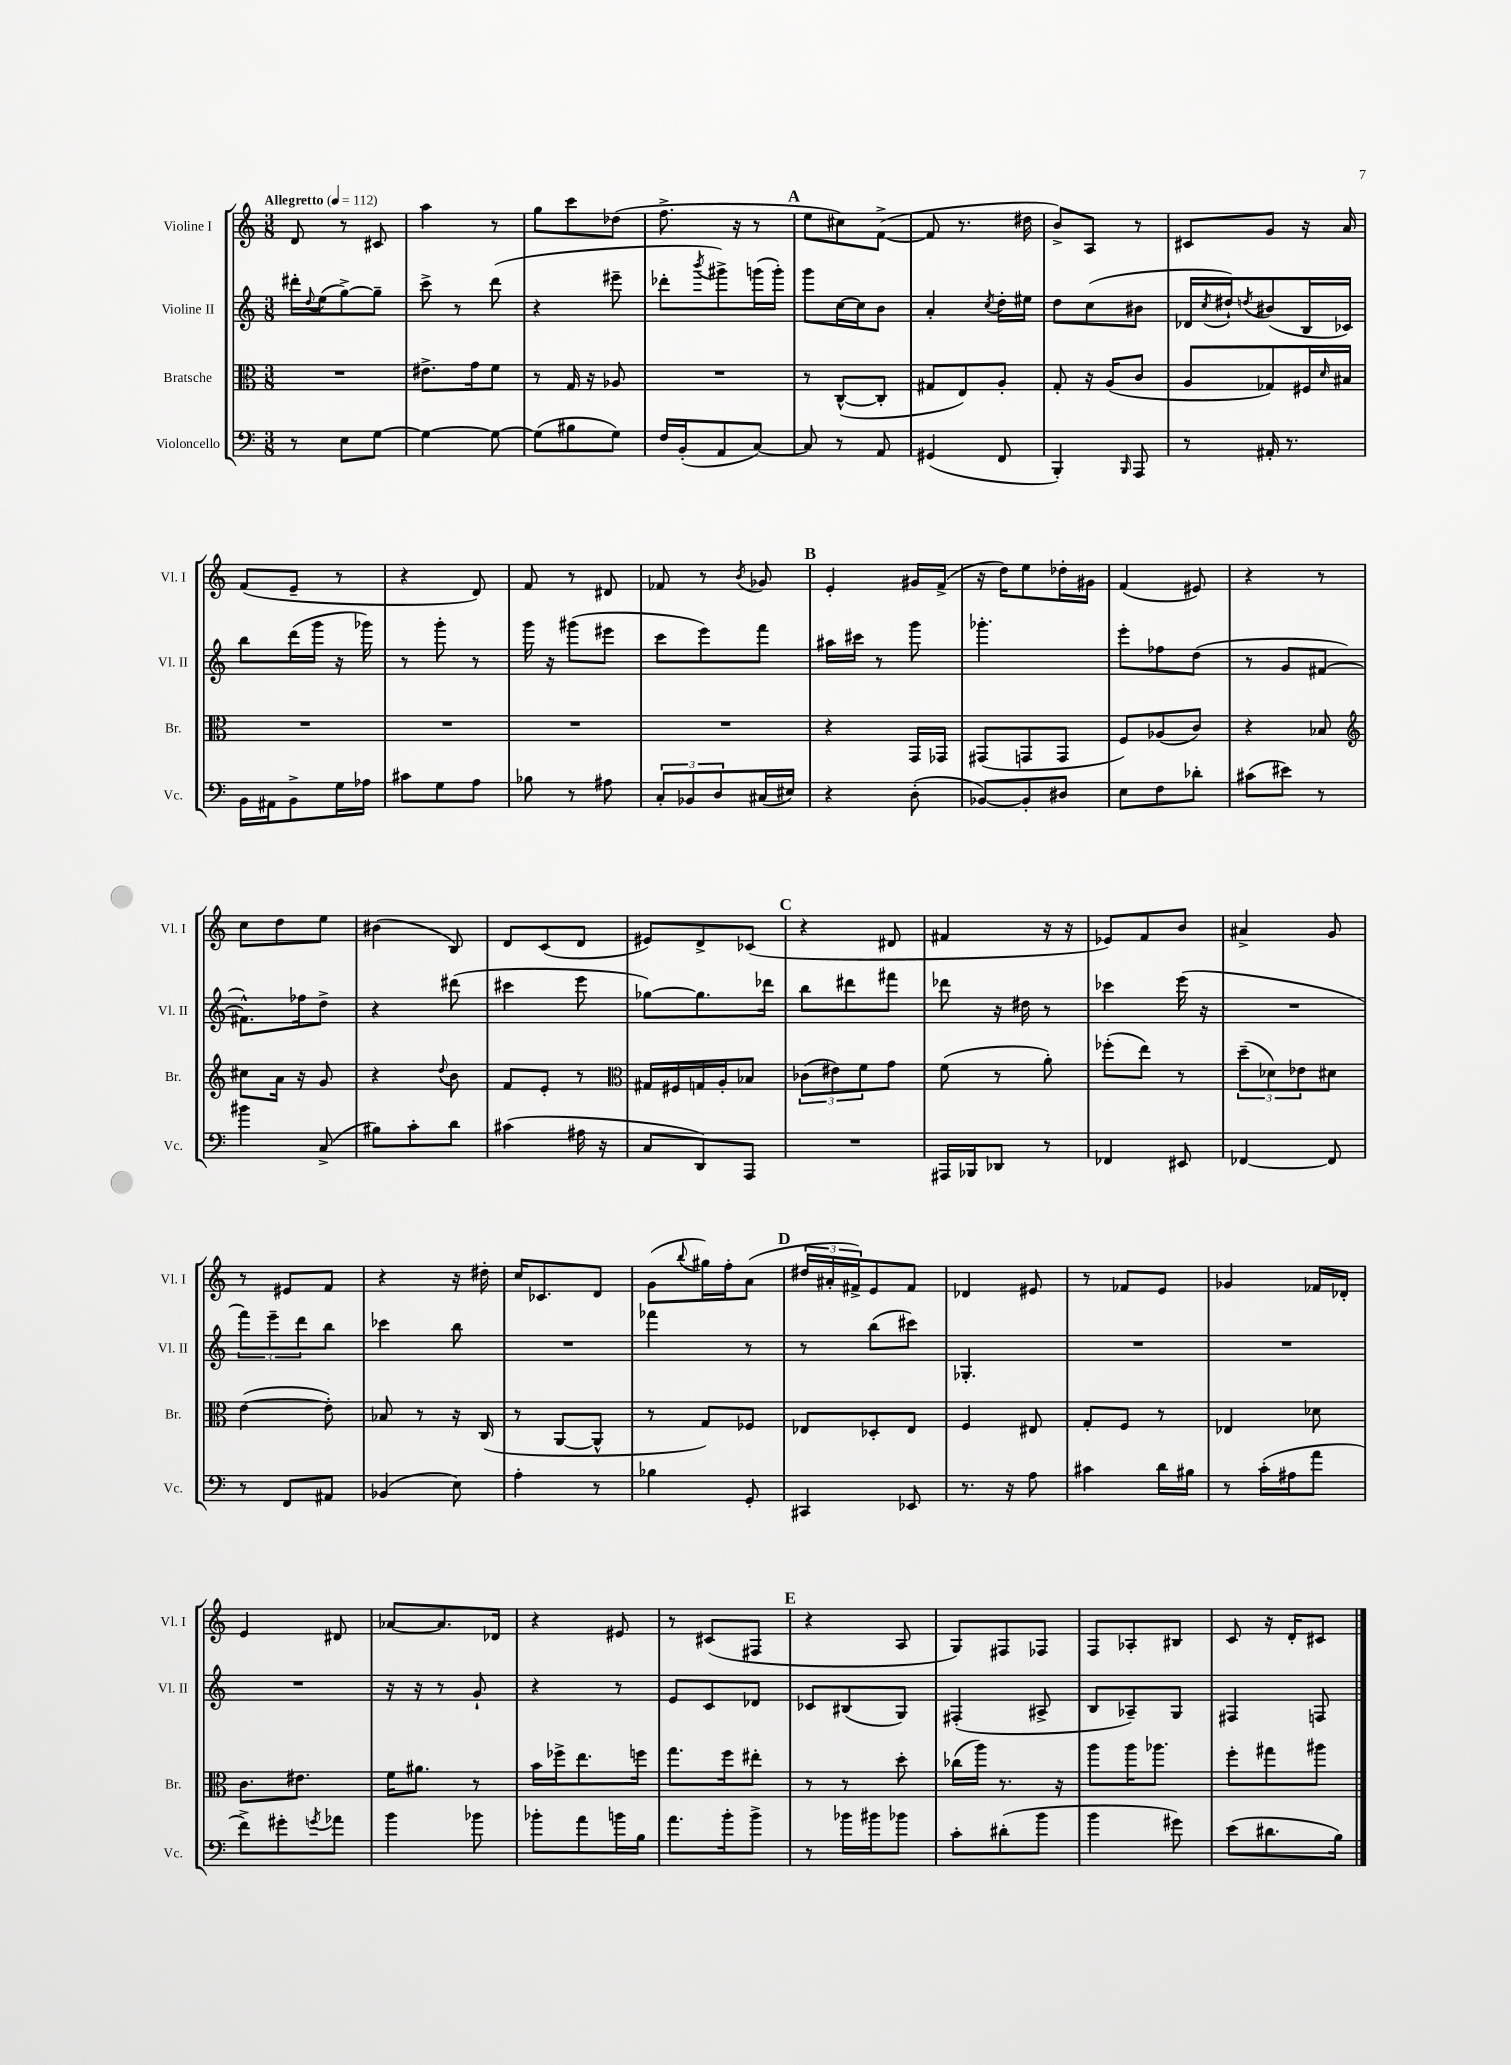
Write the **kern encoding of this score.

**kern	**kern	**kern	**kern
*staff4	*staff3	*staff2	*staff1
*clefF4	*clefC3	*clefG2	*clefG2
*k[]	*k[]	*k[]	*k[]
*M3/8	*M3/8	*M3/8	*M3/8
*MM112	*MM112	*MM112	*MM112
8r	4.r	16ddd#'	8d
.	.	8qqdd	.
.	.	(16ee	.
8E	.	[8gg^)	8r
[8G	.	8gg~]	8c#
=	=	=	=
4G_	8.e#^	8ccc^	4aa
.	.	8r	.
.	16g	.	.
8G_	8f	(8ddd	8r
=	=	=	=
(8G]	8r	4r	8gg
8B#	16G	.	8ccc
.	16r	.	.
8G)	8A-	8eee#~	(8dd-
=	=	=	=
16F	4.r	8ddd-'	8.ff^
(16BB'	.	.	.
.	.	8qbbb	.
8AA	.	8ggg#^)	.
.	.	.	16r
[8C)	.	(16ggg	8r
.	.	16ggg')	.
=	=	=	=
8C]	8r	8ggg	8ee
8r	([8C^^	[16cc	8cc#)
.	.	16cc]	.
8AA	8C']	8b	([8f^
=	=	=	=
(4GG#	8G#	4a'	8f]
.	8E)	.	8.r
.	.	8qcc	.
8FF	8A'	16dd'	.
.	.	16ee#	16dd#
=	=	=	=
4BBB')	8G'	8dd	8b^)
.	16r	(8cc	8A
.	(16A	.	.
16qqBBB	.	.	.
8AAA	8c	8b#	8r
=	=	=	=
8r	8A	16d-	8c#
.	.	8qcc	.
.	.	16dd#`)	.
.	.	8qdd	.
16AA#'	8G-)	(8b#	8g
8.r	.	.	.
.	16F#	16B	16r
.	16qqd	.	.
.	16B#	16c-)	16a
=	=	=	=
16BB	4.r	8bb	(8f
16AA#	.	.	.
8BB^	.	(16ddd	8e~
.	.	16ggg	.
16G	.	16r	8r
16A-	.	16ggg-)	.
=	=	=	=
8c#	4.r	8r	4r
8G	.	8ggg'	.
8A	.	8r	8d)
=	=	=	=
8B-	4.r	16ggg	8f
.	.	16r	.
8r	.	(8ggg#	8r
8A#	.	8eee#	8d#
=	=	=	=
12C'	4.r	8ccc	8f-
12BB-	.	.	.
.	.	8eee)	8r
12D	.	.	.
.	.	.	8qb
(16C#	.	8fff	8g-
16E#)	.	.	.
=	=	=	=
4r	4r	16aa#	4e'
.	.	16ccc#	.
.	.	8r	.
(8D'	16GG	8ggg	16g#
.	16GG-	.	(16f^
=	=	=	=
[8BB-)	(8GG#	4.ggg-'	16r
.	.	.	16dd)
8BB-']	8GG	.	8ee
8D#	8GG	.	16dd-'
.	.	.	16g#
=	=	=	=
8E	8F)	8eee'	(4f
8F	(8A-	8ff-	.
8d-'	8c)	(8dd	8e#)
=	=	=	=
(8c#	4r	8r	4r
8e#)	.	8g	.
8r	8B-	[8f#	8r
=	=	=	=
*	*clefG2	*	*
4b#	8cc#	8.f#^^])	8cc
.	16a	.	8dd
.	16r	16ff-	.
(8C^	8g	8dd^	8ee
=	=	=	=
8B#)	4r	4r	(4b#
8c'	.	.	.
.	8qqdd	.	.
8d	8b	(8ddd#	8B)
=	=	=	=
(4c#	8f	4ccc#	8d
.	8e'	.	(8c
16A#	8r	8eee	8d
16r	.	.	.
=	=	=	=
*	*clefC3	*	*
8C	16G#	[8gg-)	8e#)
.	16F#	.	.
8DD)	16G	8.gg-]	8d^
.	16A'	.	.
8AAA	8B-	.	(8c-
.	.	16ddd-	.
=	=	=	=
4.r	(12c-	8bb	4r
.	12e#)	.	.
.	.	8ddd#	.
.	12f	.	.
.	8g	8fff#	8d#
=	=	=	=
16AAA#	(8f	8ddd-	4f#
16BBB-	.	.	.
8DD-	8r	16r	.
.	.	16dd#	.
8r	8a')	8r	16r
.	.	.	16r
=	=	=	=
4FF-	(8ff-'	4ccc-	8e-)
.	8ee)	.	8f
8EE#	8r	(16eee	8b
.	.	16r	.
=	=	=	=
[4FF-	(12dd~	4.r	4a#^
.	12d-)	.	.
.	12e-	.	.
8FF-]	8d#	.	8g
=	=	=	=
8r	([4e	12fff)	8r
.	.	12eee~	.
8FF	.	.	8e#
.	.	12ddd	.
8AA#	8e'])	8bb	8f
=	=	=	=
(4BB-	8B-	4ccc-	4r
.	8r	.	.
8E)	16r	8bb	16r
.	(16C	.	16dd#'
=	=	=	=
4A'	8r	4.r	16cc
.	.	.	8.c-
.	[8AA	.	.
8r	8AA^^]	.	8d
=	=	=	=
4B-	8r	4fff-	(8g
.	.	.	8qqbb
.	8G)	.	16gg#)
.	.	.	16ff'
8GG'	8F-	8r	(8a
=	=	=	=
4CC#	8E-	8r	24dd#
.	.	.	24a#'
.	.	.	24f#^)
.	8D-'	(8bb	8e
8EE-	8E-	8ccc#)	8f#
=	=	=	=
8.r	4F	4.G-'	4d-
16r	.	.	.
8A	8E#	.	8e#
=	=	=	=
4c#	8G'	4.r	8r
.	8F	.	8f-
16d	8r	.	8e
16B#	.	.	.
=	=	=	=
8r	4E-	4.r	4g-
(16c'	.	.	.
16A#	.	.	.
8a	8d-	.	16f-
.	.	.	16d-'
=	=	=	=
8f^)	8.c	4.r	4e
8g#'	.	.	.
.	8.e#	.	.
8qg	.	.	.
8a-	.	.	8d#
=	=	=	=
4b	16f	16r	[8a-
.	8.a#	16r	.
.	.	8r	8.a-]
8b-	8r	8g`	.
.	.	.	16d-
=	=	=	=
8b-'	16b	4r	4r
.	16ff-^	.	.
8a	8.ee	.	.
16b	.	8r	8e#
16B	16ff	.	.
=	=	=	=
8.a	8.gg	8e	8r
.	.	8c	(8c#
16b'	16ff	.	.
8b^	8ee#'	8d-	8F#
=	=	=	=
8r	8r	8c-	4r
16b-	8r	(8B#	.
16b#	.	.	.
8b-	8dd'	8G)	8A
=	=	=	=
8c'	(16cc-	(4F#'	8G)
.	16aa)	.	.
(8d#'	8.r	.	8F#
8b	.	8A#^	8F-
.	16r	.	.
=	=	=	=
4b	8aa	8B	8F
.	16aa	8A-~)	8A-'
.	8.aa-	.	.
8g#)	.	8G	8B#
=	=	=	=
(8e	8ff'	4F#	8c
8.d#	8gg#	.	16r
.	.	.	16d'
.	8aa#	8F	8c#
16B)	.	.	.
==	==	==	==
*-	*-	*-	*-
